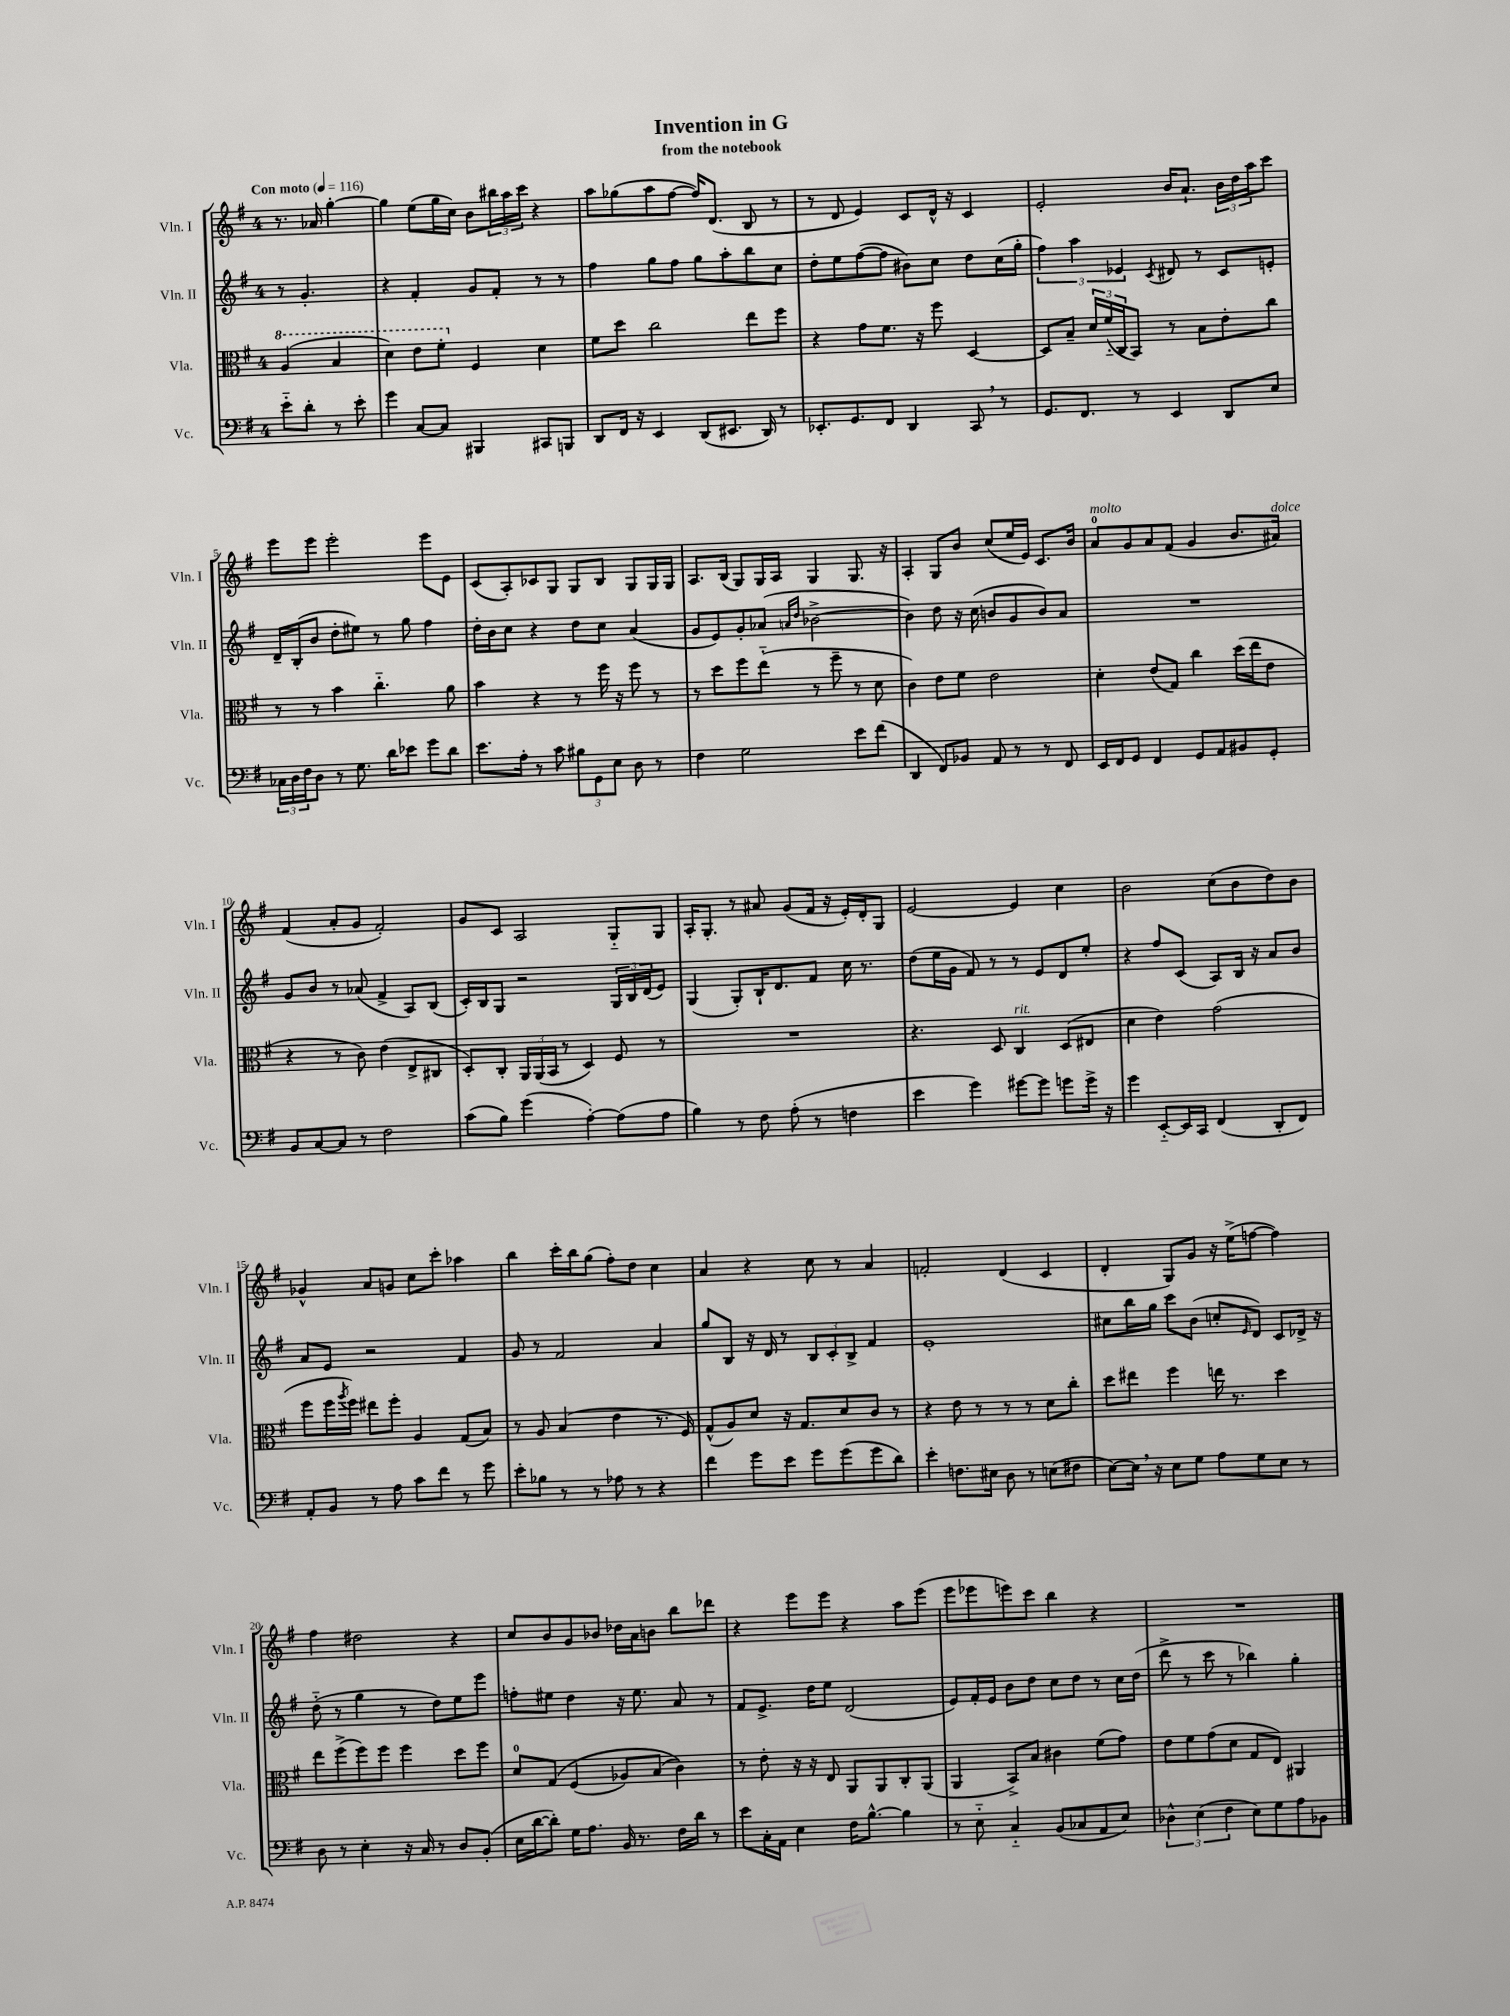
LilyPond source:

\header { title = "Invention in G" subtitle = "from the notebook" }
<<
\new StaffGroup <<
\new Staff = "s0" \with { instrumentName = "Vln. I" shortInstrumentName = "Vln. I" } {
    \clef treble \key g \major \once \override Staff.TimeSignature.style = #'single-digit \time 4/4 \partial 2 \tempo "Con moto" 4 = 116
    r8. aes'16 g''4~-. |
    g''4 e''8( g''16 c''16) b'8 \tuplet 3/2 { bis''16 a''16 c'''16 } r4 |
    a''8 ges''8( a''8 fis''8~ fis''16) d'8.( b8 r8 |
    r8 d'8 e'4) c'8 d'16-^ r16 c'4 |
    e'2-. b'16 a'8.-! \tuplet 3/2 { b'16 d''16 a''16 } c'''8 |
    e'''8 e'''8 e'''2-. e'''8 e'8 |
    c'8( a8-.) ces'8 g8 g8 b8 g8 g16 g16 |
    a8. b16( g8) g16 a16 g4 g8. r16 |
    a4-. g8 b'8 c''8( e''16 e'16) c'8. b'16 |
    a'8-0^\markup { \italic "molto" } g'8 a'8 fis'8( g'4 b'8. ais'16^\markup { \italic "dolce" }) |
    fis'4( a'8-. g'8 fis'2-.) |
    g'8 c'8 a2 g8-_ g8 |
    a16-. g8.-. r8 ais'8 g'8( fis'16 r16 e'16-.) d'16-. g8 |
    e'2~ e'4 c''4 |
    b'2 c''8( b'8 d''8) b'8 |
    ges'4-^ a'8 g'8 c''8 c'''8-. aes''4 |
    b''4 c'''16-. b''16 g''8( fis''8-.) d''8 c''4 |
    a'4 r4 c''8 r8 a'4 |
    f'2-. d'4( c'4 |
    d'4-. g8) g'8 r16 e''16->( f''8~ f''4) |
    fis''4 dis''2 r4 |
    c''8 b'8 g'8 bes'8 des''16 a'16 b'8 b''8 des'''8 |
    r4 e'''8 e'''8 r4 a''8 e'''8( |
    e'''8 ees'''8 e'''8) c'''8 b''4 r4 |
    R1 \bar "|." |
}
\new Staff = "s1" \with { instrumentName = "Vln. II" shortInstrumentName = "Vln. II" } {
    \clef treble \key g \major \once \override Staff.TimeSignature.style = #'single-digit \time 4/4 \partial 2
    r8 g'4.-. |
    r4 fis'4-. g'8 fis'8-. r8 r8 |
    fis''4 g''8 fis''8 g''8 a''8-. b''8 c''8 |
    d''8-. e''8 fis''8~( fis''8 bis'8) c''8 d''8 c''16( g''16-. |
    \tuplet 3/2 { fis''4) a''4 ees'4 } \acciaccatura { c'8 } dis'8 r8 c'8 e'8-. |
    d'16-- b16-.( b'8 d''8-. eis''8) r8 g''8 fis''4 |
    d''16-. b'16 c''8 r4 d''8 c''8 a'4( |
    g'8 e'8) g'8-. aes'8( \grace { a'16 d''16 } bes'2~-> |
    bes'4) d''8 r16 c''16( b'8 g'8 b'8) a'8 |
    R1 |
    g'8 b'8 r8 aes'8( fis'4-> a8) b8( |
    c'16-.) b16 g8 r2 \tuplet 3/2 { g16 b16 d'16( } e'8) |
    g4( g8-.) b16-! d'8. fis'8 c''16 r8. |
    d''8( e''16 g'16 fis'8) r8 r8 e'8 d'8 e''8-. |
    r4 fis''8 c'8( a8) b16 r16 a'8 b'8 |
    a'8 e'8 r2 fis'4 |
    g'8 r8 fis'2 a'4 |
    g''8 b8 r16 d'16 r8 \tuplet 3/2 { b8 c'8-. b8-> } fis'4 |
    e'1-. |
    cis''8 b''16 g''16 c'''8 b'8( c''8-. \grace { e'16 } d'8) c'8 des'16-> r16 |
    d''8-_( r8 g''4 r8 d''8) e''8 e'''8 |
    f''8-. eis''8 d''4 r16 eis''8. a'8 r8 |
    fis'8 e'8.-> d''16 e''8 d'2( |
    e'8) fis'16-. e'16 b'8 d''8 c''8 d''8 r8 c''16 d''16( |
    d'''8-> r8 c'''8 r8 bes''4) g''4-. \bar "|." |
}
\new Staff = "s2" \with { instrumentName = "Vla." shortInstrumentName = "Vla." } {
    \clef alto \key g \major \once \override Staff.TimeSignature.style = #'single-digit \time 4/4 \partial 2
    \ottava #1 a'4( b'4 |
    d''4) e''8 fis''8-. \ottava #0 fis4 d'4 |
    fis'8 d''8 c''2 e''8 fis''8 |
    r4 g'8 fis'8. r16 fis''8 d4~ |
    d8 b8-- \tuplet 3/2 { d'16 fis'16-_( c16 } b,8) r8 b8 e'8-. c''8 |
    r8 r8 b'4 c''4.-_ a'8 |
    b'4 r4 r8 fis''16 r16 fis''8 r8 |
    r8 d''8 fis''8 e''8-_( r8 fis''8-- r8 d'8 |
    c'4) e'8 fis'8 e'2 |
    d'4-. e'8( g8) c''4 d''16( e''16 e'8 |
    r4 r8 c'8) e'4( e8-> cis8 |
    d8-.) c8-. \tuplet 3/2 { a,16 a,16( b,16 } r8 d4) fis8 r8 |
    R1 |
    r4. d8 c4^\markup { \italic "rit." } d8( eis8 |
    d'4 e'4) g'2( |
    fis''8 fis''16 \acciaccatura { a''8 } fis''16) eis''8 fis''8-. a4 g8( b8) |
    r8 a8 b4( e'4 r8. fis16) |
    g8-^( a8) d'8 r16 g8. d'8 c'8 r8 |
    r4 e'8 r8 r8 r8 d'8 c''8-. |
    d''8 eis''8 fis''4 e''16 r8. d''4 |
    e''8 fis''8->( fis''8) fis''8 fis''4 d''8 fis''8 |
    d'8-0 g8\( fis4( aes8) b8( c'4)\) |
    r8 e'8-. r16 r16 e8 a,8 a,8 c8-. a,8( |
    a,4 b,8->) b8 cis'4 fis'8( g'8) |
    e'8 fis'8 g'8( d'8 g8 e8) ais,4 \bar "|." |
}
\new Staff = "s3" \with { instrumentName = "Vc." shortInstrumentName = "Vc." } {
    \clef bass \key g \major \once \override Staff.TimeSignature.style = #'single-digit \time 4/4 \partial 2
    e'8-_ d'8-. r8 e'8-. |
    g'4 c8~ c8 bis,,4 cis,8 b,,8 |
    d,8 fis,16 r16 e,4 d,8( eis,8. d,16) r8 |
    ees,8.-. g,8. fis,8 d,4 c,8 \breathe r8 |
    g,8. fis,8. r8 e,4 d,8 e8 |
    \tuplet 3/2 { ces16 d16 fis16 } d8 r8 g8. d'16 ees'8 g'8 d'8 |
    e'8. a16-. r8 c'8 \tuplet 3/2 { bis8 g,8 e8 } d8 r8 |
    fis4 g2 e'8 fis'8( |
    d,4 fis,8) bes,8 a,8 r8 r8 fis,8 |
    e,16 fis,16 g,8 fis,4 g,8 a,8 bis,8 g,8-. |
    b,8 c8~ c8 r8 fis2 |
    c'8( b8) g'4( a4~-.) a8( a8 |
    b4) r8 fis8 a8-.( r8 f4 |
    e'4 g'4) gis'8~ gis'8 g'8 g'16-> r16 |
    g'4 e,8~-_ e,16 c,16 fis,4( d,8-. fis,8) |
    a,8-. b,8 r8 a8 c'8 fis'8 r8 g'8 |
    e'8-. bes8 r8 r8 aes8 r8 r4 |
    fis'4 g'8 e'8 g'8 g'8( g'8 d'8) |
    e'4-. f8. eis16 d8 r8 e8( fis8 |
    e8~) e16 \breathe r16 e8 g8 a8 g8 e8 r8 |
    d8 r8 e4-. r16 c16 r8 d8 b,8-.( |
    e16 d'16~ d'8-.) g16 a8. b,16 r8. fis16 d'16 r8 |
    e'8 c16-. a,16 e4 fis16 b8.~-^ b4 |
    r8 e8-_ c4-_ b,8( ces8 a,8 e8) |
    \tuplet 3/2 { des4-^ e4( fis4 } e8) g8 a8 bes,8 \bar "|." |
}
>>
>>
